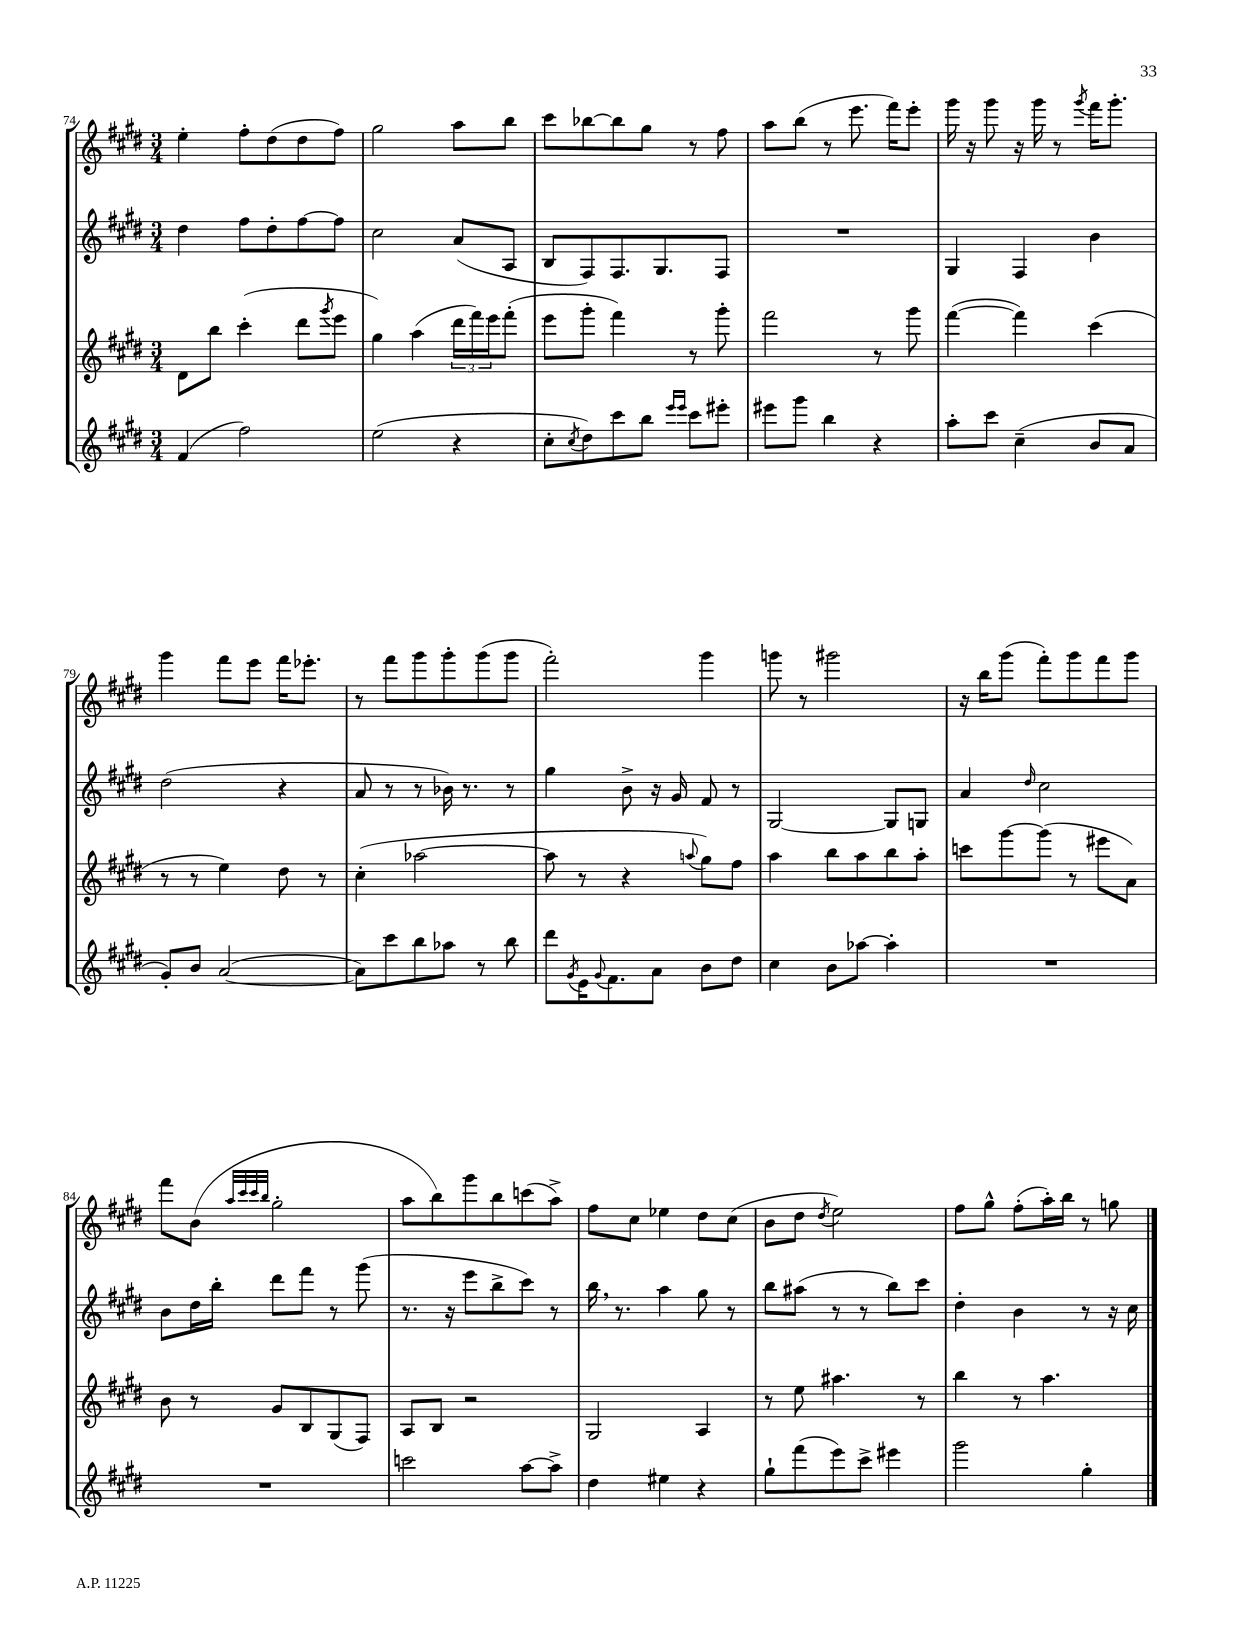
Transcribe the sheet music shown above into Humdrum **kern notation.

**kern	**kern	**kern	**kern
*staff4	*staff3	*staff2	*staff1
*clefG2	*clefG2	*clefG2	*clefG2
*k[f#c#g#d#]	*k[f#c#g#d#]	*k[f#c#g#d#]	*k[f#c#g#d#]
*M3/4	*M3/4	*M3/4	*M3/4
(4f#	8d#	4dd#	4ee'
.	8bb	.	.
2ff#)	(4ccc#'	8ff#	8ff#'
.	.	8dd#'	(8dd#
.	8ddd#	[8ff#	8dd#
.	8qggg#	.	.
.	8eee	8ff#]	8ff#)
=	=	=	=
(2ee	4gg#)	2cc#	2gg#
.	(4aa	.	.
4r	24ddd#	(8a	8aa
.	24fff#)	.	.
.	24eee	.	.
.	(8fff#'	8A	8bb
=	=	=	=
8cc#'	8eee	8B	8ccc#
8qcc#	.	.	.
8dd#)	8ggg#'	8F#)	[8bb-
8ccc#	4fff#)	8.F#	8bb-]
8bb	.	.	8gg#
.	.	8.G#	.
16qqeee	.	.	.
16qqeee	.	.	.
8ccc#	8r	.	8r
8eee#'	8ggg#'	8F#	8ff#
=	=	=	=
8eee#	2fff#	2.r	8aa
8ggg#	.	.	(8bb
4bb	.	.	8r
.	.	.	8.eee
4r	8r	.	.
.	.	.	16fff#)
.	8ggg#	.	8eee'
=	=	=	=
8aa'	([4fff#	4G#	16ggg#
.	.	.	16r
8ccc#	.	.	8ggg#
(4cc#~	4fff#])	4F#	16r
.	.	.	16ggg#
.	.	.	8r
.	.	.	8qggg#
8b	(4ccc#	4b	16fff#
.	.	.	8.ggg#'
8a	.	.	.
=	=	=	=
8g#')	8r	(2dd#	4ggg#
8b	8r	.	.
([2a	4ee)	.	8fff#
.	.	.	8eee
.	8dd#	4r	16fff#
.	.	.	8.eee-'
.	8r	.	.
=	=	=	=
8a])	(4cc#'	8a	8r
8ccc#	.	8r	8fff#
8bb	[2aa-	8r	8ggg#
8aa-	.	16b-)	8ggg#'
.	.	8.r	.
8r	.	.	(8ggg#
8bb	.	8r	8ggg#
=	=	=	=
8ddd#	8aa-]	4gg#	2fff#')
8qg#	.	.	.
16e	8r	.	.
8qqg#	.	.	.
8.f#	.	.	.
.	4r	8b^	.
8a	.	16r	.
.	.	16g#	.
.	8qqaa	.	.
8b	8gg#)	8f#	4ggg#
8dd#	8ff#	8r	.
=	=	=	=
4cc#	4aa	[2G#	8ggg
.	.	.	8r
8b	8bb	.	2ggg#
[8aa-	8aa	.	.
4aa-']	8bb	8G#]	.
.	8aa'	8G	.
=	=	=	=
2.r	8ccc	4a	16r
.	.	.	16bb
.	[8ggg#	.	(8ggg#
.	.	16qqdd#	.
.	(8ggg#]	2cc#	8fff#')
.	8r	.	8ggg#
.	8eee#	.	8fff#
.	8a)	.	8ggg#
=	=	=	=
2.r	8b	8b	8fff#
.	8r	16dd#	(8b
.	.	16bb'	.
.	.	.	32qqaa
.	.	.	32qqccc#
.	.	.	32qqccc#
.	.	.	32qqbb
.	8g#	8ddd#	2gg#'
.	8B	8fff#	.
.	(8G#	8r	.
.	8F#)	(8ggg#	.
=	=	=	=
2ccc	8A	8.r	8aa
.	8B	.	8bb)
.	.	16r	.
.	2r	8eee	8ggg#
.	.	8bb^	8bb
[8aa	.	8ccc#)	(8ccc
8aa^]	.	8r	8aa^)
=	=	=	=
4dd#	2G#	16bb	8ff#
.	.	8.r	.
.	.	.	8cc#
4ee#	.	4aa	4ee-
4r	4A	8gg#	8dd#
.	.	8r	(8cc#
=	=	=	=
8gg#`	8r	8bb	8b
(8fff#	8ee	(8aa#	8dd#
.	.	.	8qdd#
8eee)	4.aa#	8r	2ee)
8ccc#^	.	8r	.
4eee#	.	8bb)	.
.	8r	8ccc#	.
=	=	=	=
2ggg#	4bb	4dd#'	8ff#
.	.	.	8gg#^^
.	8r	4b	(8ff#'
.	4.aa	.	16aa')
.	.	.	16bb
4gg#'	.	8r	8r
.	.	16r	8gg
.	.	16cc#	.
==	==	==	==
*-	*-	*-	*-
